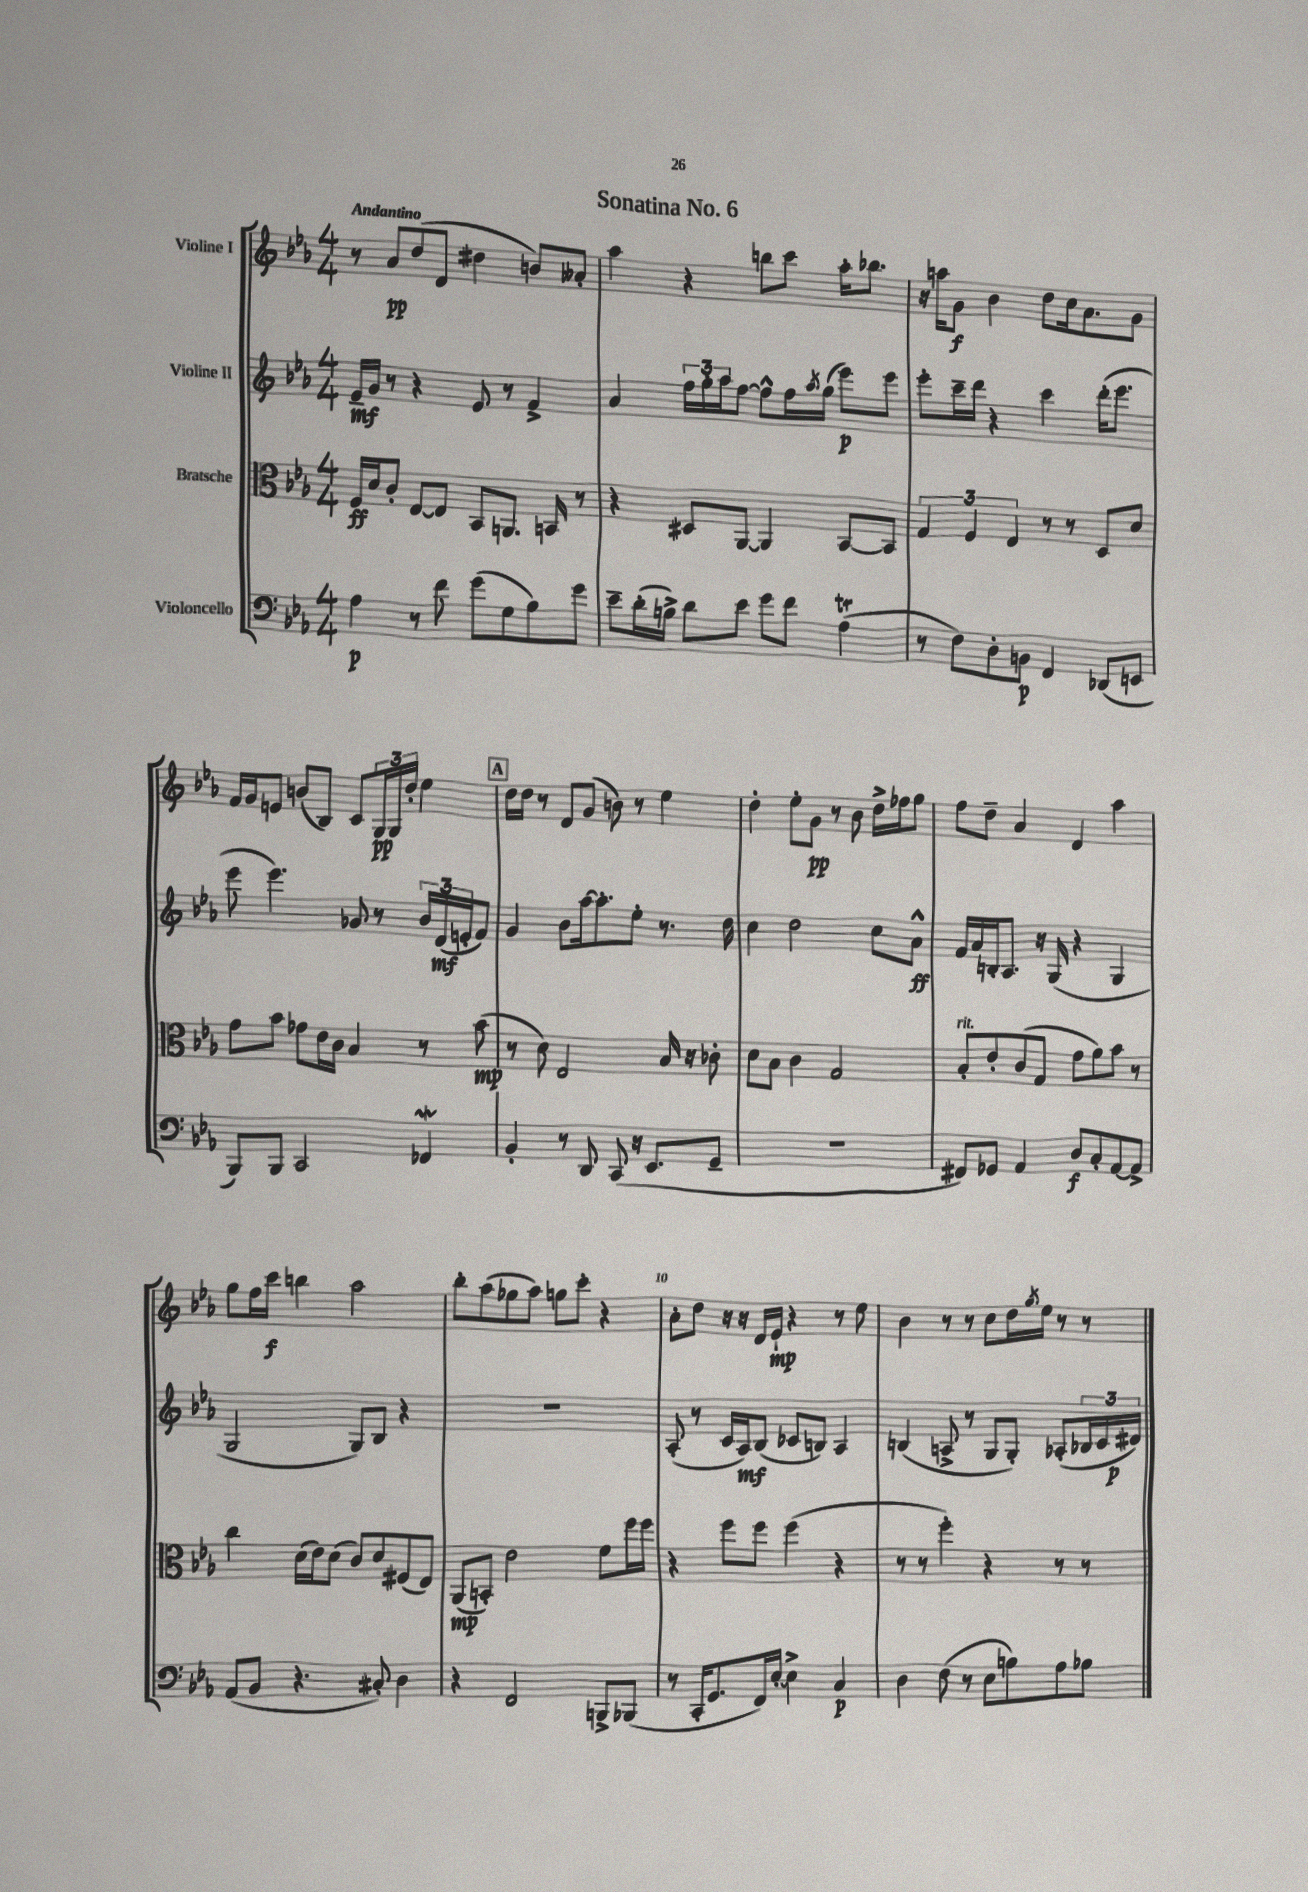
\header { title = "Sonatina No. 6" }
<<
\new StaffGroup <<
\new Staff = "s0" \with { instrumentName = "Violine I" } {
    \clef treble \key ees \major \numericTimeSignature \time 4/4 \tempo "Andantino"
    r8 aes'8\pp d''8( d'8 dis''4 b'8) aeses'8-. |
    aes''4 r4 b''8 c'''8 aes''16-. bes''8. |
    r16 a''16 g'8\f bes'4 d''8 c''16 aes'8. g'8 |
    f'16 g'16 e'8 b'8( bes8) c'8 \tuplet 3/2 { g16\pp g16 d''16-. } ees''4 |
    \mark \markup { \box "A" } d''16 d''16 r8 d'8 g'8( b'8) r8 ees''4 |
    d''4-. ees''8-. g'8\pp r8 bes'8 d''16-> fes''16 g''8 |
    f''8 d''8-- aes'4 d'4 aes''4 |
    g''8 f''16 c'''16\f b''4 aes''2 |
    bes''8-. aes''8( ges''8 aes''8) g''8 c'''8-. r4 |
    aes'8-. d''8 r16 r16 d'16 ees'16-!\mp r4 r8 ees''8 |
    bes'4 r8 r8 c''8 d''16 \acciaccatura { g''8 } ees''16 r8 r8 \bar "|." |
}
\new Staff = "s1" \with { instrumentName = "Violine II" } {
    \clef treble \key ees \major \numericTimeSignature \time 4/4
    ees'16--\mf g'16 r8 r4 ees'8 r8 f'4-> |
    aes'4 \tuplet 3/2 { f''16 g''16-. aes''16 } f''8~ f''8-^ f''16 \acciaccatura { aes''8 } g''16( ees'''8\p) ees'''8 |
    ees'''8-. c'''16-- d'''16 r4 c'''4 d'''16-.( ees'''8. |
    ees'''8 ees'''4.) ges'8 r8 \tuplet 3/2 { bes'16 d'16\mf( e'16-. } f'8) |
    \mark \markup { \box "A" } g'4 bes'8 aes''16~ aes''8.-. ees''8-. r8. d''16 |
    c''4 d''2 c''8 aes'8-^\ff |
    f'16 aes'16 b16-. aes8. r16 g16( r4 g4 |
    g2 g8) bes8 r4 |
    R1 |
    aes8-.( r8 c'16 aes16\mf) bes8( ces'8 b8) aes4 |
    b4( a8-> r8 g8 g8-.) aes8-.( \tuplet 3/2 { bes16 c'16 dis'16\p) } \bar "|." |
}
\new Staff = "s2" \with { instrumentName = "Bratsche" } {
    \clef alto \key ees \major \numericTimeSignature \time 4/4
    f16\ff d'16 c'8-. ees8~ ees8 bes,8 a,8. b,16 r8 |
    r4 dis8 aes,8~ aes,4 bes,8~ bes,8 |
    \tuplet 3/2 { g4 f4 ees4 } r8 r8 d8 d'8 |
    g'8 bes'8 ges'8 ees'16 c'16 bes4 r8 bes'8\mp( |
    \mark \markup { \box "A" } r8 d'8) ees2 bes16 r16 ces'8-. |
    d'8 bes8 c'4 g2 |
    bes8-.^\markup { \italic "rit." } ees'8-. c'8( g8 g'8 aes'8) bes'8 r8 |
    c''4 d'16( ees'16) d'8( c'8) d'8 fis8( ees8) |
    aes,8\mp( b,8-.) ees'2 f'8 f''16 f''16 |
    r4 f''8 f''8 f''4( r4 |
    r8 r8 f''4-.) r4 r8 r8 \bar "|." |
}
\new Staff = "s3" \with { instrumentName = "Violoncello" } {
    \clef bass \key ees \major \numericTimeSignature \time 4/4
    aes4\p r8 f'8 g'8( g8 bes8) g'8 |
    ees'8-- d'16-.( b16->) d'8 ees'8 g'8 f'8 aes4\trill( |
    r8 f8) d8-. b,8\p f,4 des,8( e,8 |
    bes,,8) bes,,8 c,2 fes,4\mordent |
    \mark \markup { \box "A" } bes,4-. r8 d,8 c,8( r16 ees,8. g,8-- |
    R1 |
    fis,8) ges,8 aes,4 d8\f c8-. aes,8~ aes,8-> |
    aes,8( bes,8 r4. cis8-.) d4 |
    r4 f,2 b,,8-> bes,,8( |
    r8 c,16-. g,8. f,16) ees16~-. ees4-> c4\p |
    d4 f8( r8 ees8 b8) aes8 bes8 \bar "|." |
}
>>
>>
\layout { \context { \Score \override BarNumber.break-visibility = ##(#f #t #t) barNumberVisibility = #(every-nth-bar-number-visible 5) } }
